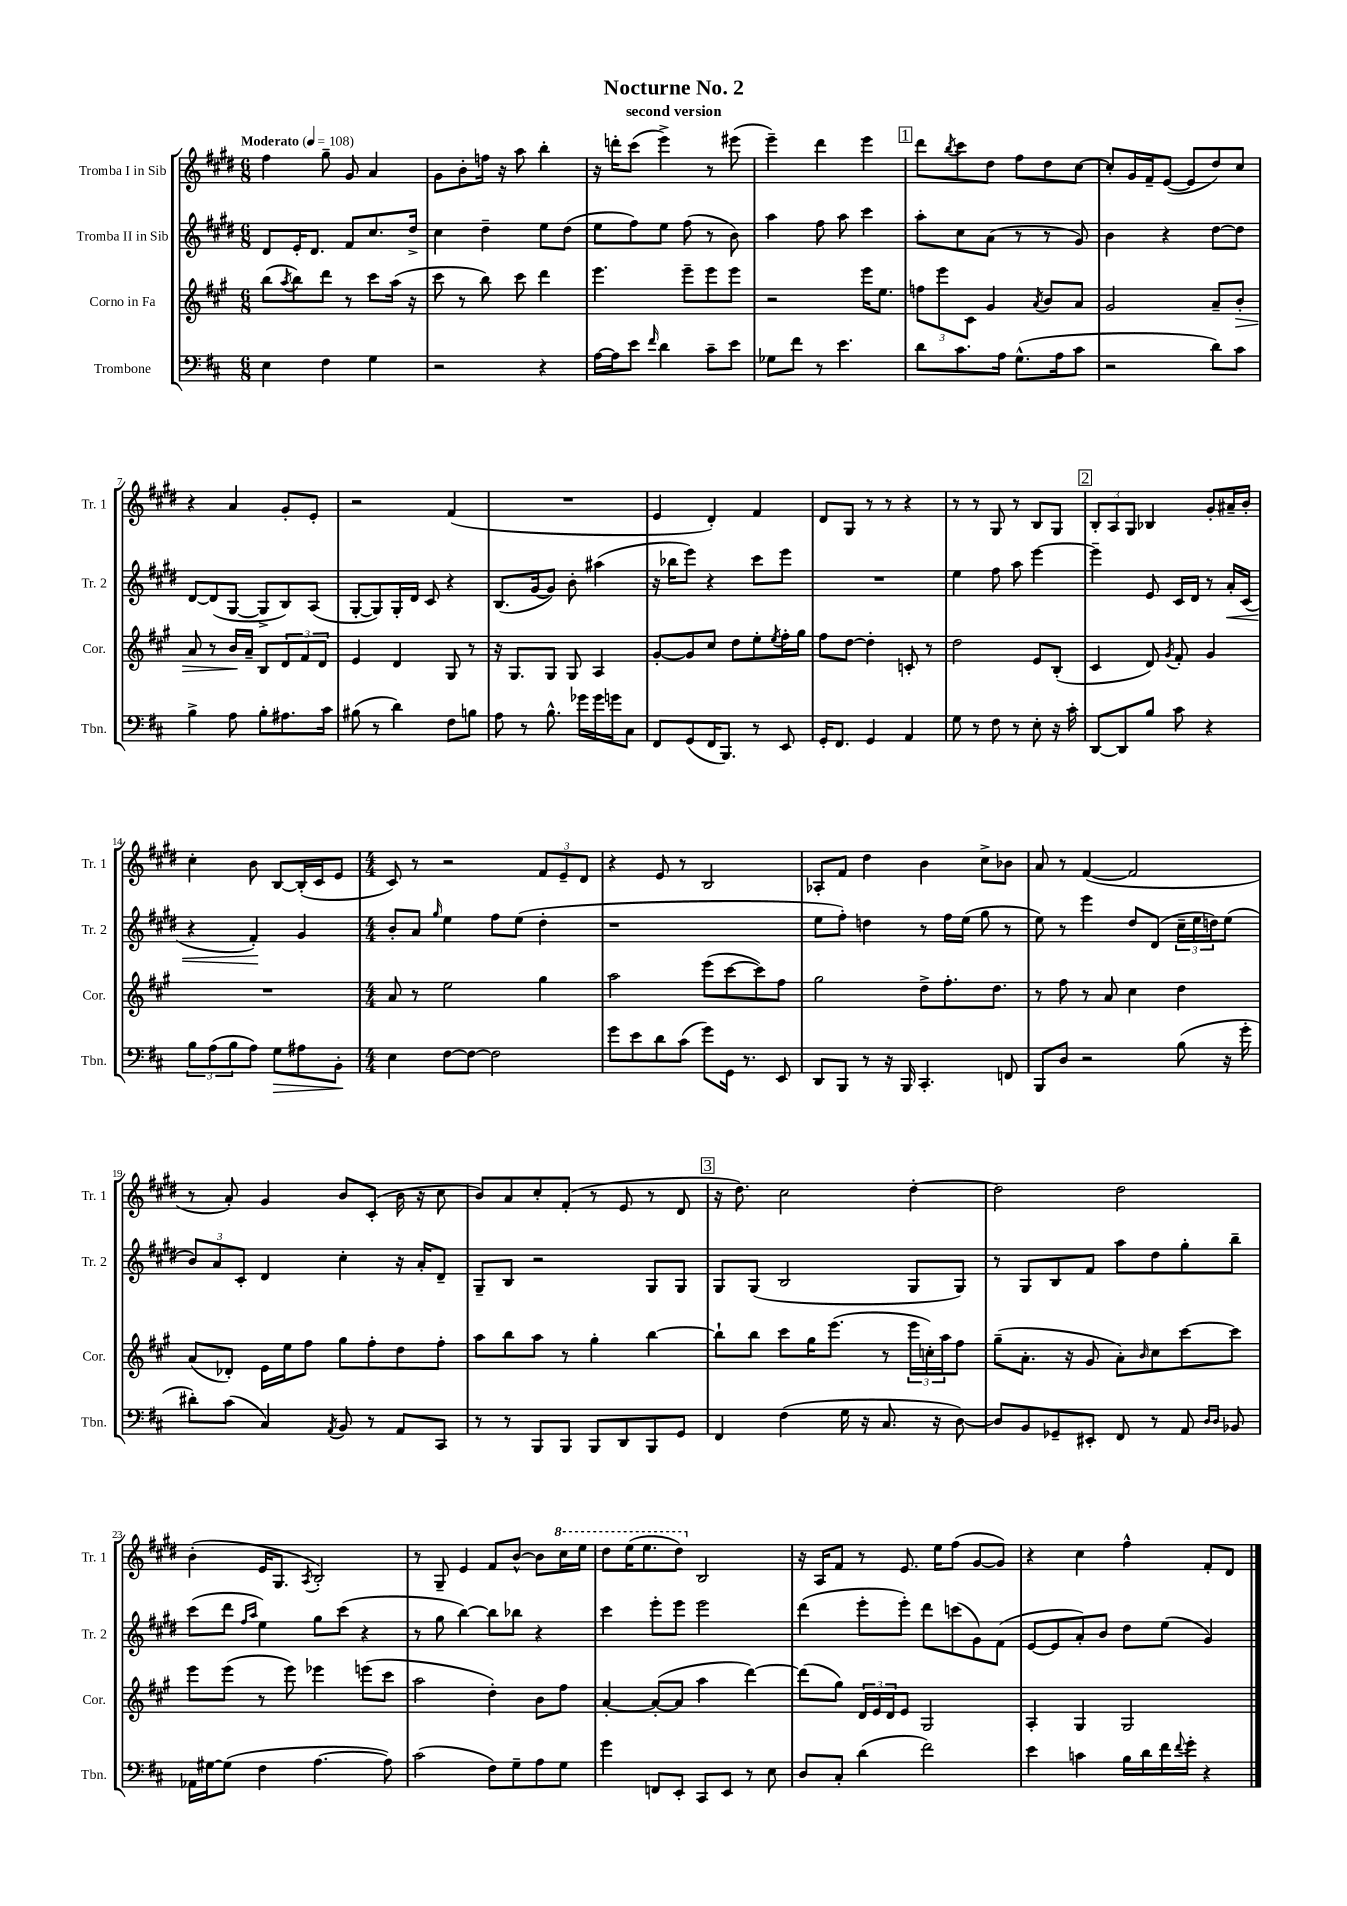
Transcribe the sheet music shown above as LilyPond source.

\header { title = "Nocturne No. 2" subtitle = "second version" }
<<
\new StaffGroup <<
\new Staff = "s0" \with { instrumentName = "Tromba I in Sib" shortInstrumentName = "Tr. 1" } {
    \clef treble \key e \major \numericTimeSignature \time 6/8 \tempo "Moderato" 4 = 108
    fis''4 gis''8-- gis'8 a'4 |
    gis'8 b'8-. f''16 r16 a''8 b''4-. |
    r16 d'''16-. cis'''8( e'''4->) r8 eis'''8( |
    e'''4--) dis'''4 e'''4 |
    \mark \markup { \box "1" } dis'''8 \acciaccatura { b''8 } cis'''8 dis''8 fis''8 dis''8 cis''8~ |
    cis''8-. gis'16 fis'16-- e'8~( e'8 dis''8) cis''8 |
    r4 a'4 gis'8-. e'8-. |
    r2 fis'4( |
    R2. |
    e'4 dis'4-.) fis'4 |
    dis'8 gis8 r8 r8 r4 |
    r8 r8 gis8 r8 b8 gis8 |
    \mark \markup { \box "2" } \tuplet 3/2 { b8-. a8 gis8 } bes4 gis'8-. ais'16-- b'16-. |
    cis''4-. b'8 b8~ b16-.( cis'16 e'8 |
    \numericTimeSignature \time 4/4 cis'8) r8 r2 \tuplet 3/2 { fis'8 e'8-- dis'8 } |
    r4 e'8 r8 b2 |
    aes8-. fis'8 dis''4 b'4 cis''8-> bes'8 |
    a'8 r8 fis'4~( fis'2 |
    r8 a'8-.) gis'4 b'8 cis'8-.( b'16 r16 cis''8 |
    b'8) a'8 cis''8-. fis'8-.( r8 e'8 r8 dis'8 |
    \mark \markup { \box "3" } r16 dis''8.) cis''2 dis''4~-. |
    dis''2 dis''2 |
    b'4-.( e'16 gis8. \acciaccatura { a8 } b2-.) |
    r8 gis8-- e'4 fis'8 b'8~-^ b'8 \ottava #1 cis'''16 e'''16 |
    dis'''8 e'''16( e'''8. dis'''8) \ottava #0 b2 |
    r16 a16 fis'8 r8 e'8. e''16 fis''8( gis'8~ gis'8) |
    r4 cis''4 fis''4-^ fis'8-. dis'8 \bar "|." |
}
\new Staff = "s1" \with { instrumentName = "Tromba II in Sib" shortInstrumentName = "Tr. 2" } {
    \clef treble \key e \major \numericTimeSignature \time 6/8
    dis'8 e'16-. dis'8. fis'8 cis''8. dis''16-> |
    cis''4 dis''4-- e''8 dis''8( |
    e''8 fis''8) e''8 fis''8( r8 b'8) |
    a''4 fis''8 a''8 cis'''4 |
    \mark \markup { \box "1" } a''8-. cis''8 a'8( r8 r8 gis'8) |
    b'4 r4 dis''8~ dis''8 |
    dis'8~ dis'8( gis8~ gis8-> b8) a8( |
    gis8~-. gis8) gis16-. dis'16 cis'8 r4 |
    b8.( gis'16~ gis'8) b'8-. ais''4( |
    r16 bes''16 e'''8) r4 cis'''8 e'''8 |
    R2. |
    e''4 fis''8 a''8 e'''4~ |
    \mark \markup { \box "2" } e'''4-- e'8 cis'16 dis'16 r8 a'16-.\< cis'16( |
    r4 fis'4-.\!) gis'4 |
    \numericTimeSignature \time 4/4 b'8-. a'8 \grace { gis''16 } e''4 fis''8 e''8( dis''4-. |
    r1 |
    e''8 fis''8-.) d''4 r8 fis''16 e''16( gis''8 r8 |
    e''8) r8 e'''4 dis''8 dis'8( \tuplet 3/2 { cis''16-- e''16 d''16) } e''8( |
    \tuplet 3/2 { b'8) a'8 cis'8-. } dis'4 cis''4-. r16 a'16-. dis'8-- |
    gis8-- b8 r2 gis8 gis8 |
    \mark \markup { \box "3" } gis8 gis8( b2 gis8 gis8) |
    r8 gis8 b8 fis'8 a''8 dis''8 gis''8-. b''8-- |
    cis'''8( dis'''8 \grace { fis''16 a''16 } e''4) gis''8 cis'''8( r4 |
    r8 gis''8 b''4~) b''8 bes''8 r4 |
    cis'''4 e'''8-. e'''8 e'''2 |
    dis'''4( e'''8-. e'''8-.) dis'''8 c'''8( gis'8) fis'8( |
    e'8~ e'8 a'8-.) b'8 dis''8 e''8( gis'4) \bar "|." |
}
\new Staff = "s2" \with { instrumentName = "Corno in Fa" shortInstrumentName = "Cor." } {
    \clef treble \key a \major \numericTimeSignature \time 6/8
    b''8( \acciaccatura { a''8 } b''8) d'''8 r8 cis'''8 a''16( r16 |
    cis'''8 r8 b''8) cis'''8 d'''4 |
    e'''4. e'''8-- e'''8 e'''8 |
    r2 e'''16 e''8. |
    \mark \markup { \box "1" } \tuplet 3/2 { f''8 e'''8 cis'8 } gis'4 \acciaccatura { a'8 } b'8 a'8 |
    gis'2 a'8-- b'8-.\> |
    a'8 r8 b'16\! a'16-- b8 \tuplet 3/2 { d'8 fis'8 d'8 } |
    e'4 d'4 gis8 r8 |
    r16 gis8. gis8 gis8 a4 |
    gis'8~-. gis'8 cis''8 d''8 e''8-. \acciaccatura { e''8 } fis''16-. gis''16 |
    fis''8 d''8~ d''4-. c'8-. r8 |
    d''2 e'8 b8-.( |
    \mark \markup { \box "2" } cis'4 d'8) \acciaccatura { gis'8 } fis'8-. gis'4 |
    R2. |
    \numericTimeSignature \time 4/4 a'8 r8 e''2 gis''4 |
    a''2 e'''8( cis'''8~ cis'''8) fis''8 |
    gis''2 d''8-> fis''8.-. d''8. |
    r8 fis''8 r8 a'8 cis''4 d''4 |
    a'8( des'8-.) e'16 e''16 fis''8 gis''8 fis''8-. d''8 fis''8-. |
    a''8 b''8 a''8 r8 gis''4-. b''4~ |
    \mark \markup { \box "3" } b''8-! b''8 cis'''8 gis''16 e'''8.( r8 \tuplet 3/2 { e'''16 c''16-.) a''16 } fis''8 |
    gis''8--( a'8.-. r16 gis'8 a'8-.) \grace { b'16 } cis''8 cis'''8~ cis'''8 |
    e'''8 e'''8( r8 e'''8) ees'''4 e'''8( cis'''8 |
    a''2 d''4-.) b'8 fis''8 |
    a'4~-. a'8~-.( a'8 a''4 d'''4~) |
    d'''8( gis''8) \tuplet 3/2 { d'16 e'16 d'16 } e'8 gis2 |
    a4-. gis4 gis2 \bar "|." |
}
\new Staff = "s3" \with { instrumentName = "Trombone" shortInstrumentName = "Tbn." } {
    \clef bass \key d \major \numericTimeSignature \time 6/8
    e4 fis4 g4 |
    r2 r4 |
    a16~ a16 e'8 \grace { fis'16 } d'4 cis'8-- e'8 |
    ges8 fis'8 r8 e'4. |
    \mark \markup { \box "1" } d'8 cis'8. a16 g8.-^( a16 cis'8 |
    r2 d'8) cis'8 |
    b4-> a8 b8-. ais8. cis'16 |
    bis8( r8 d'4) fis8 b8 |
    a8 r8 b8.-^ ges'16 ges'16 g'16 cis8 |
    fis,8 g,8( fis,16 b,,8.) r8 e,8 |
    g,16-. fis,8. g,4 a,4 |
    g8 r8 fis8 r8 e8-. r16 cis'16-. |
    \mark \markup { \box "2" } d,8~ d,8 b8 cis'8 r4 |
    \tuplet 3/2 { b8 a8( b8 } a8) g8\> ais8 b,8-.\! |
    \numericTimeSignature \time 4/4 e4 fis8~ fis8~ fis2 |
    g'8 e'8 d'8 cis'8( g'8) g,16 r8. e,8 |
    d,8 b,,8 r8 r16 b,,16 cis,4.-. f,8 |
    b,,8 d8 r2 b8( r16 g'16-. |
    dis'8-.) cis'8( cis4) \acciaccatura { a,8 } b,8 r8 a,8 cis,8 |
    r8 r8 b,,8 b,,8 b,,8 d,8 b,,8 g,8 |
    \mark \markup { \box "3" } fis,4 fis4( g16 r16 cis8. r16 d8~) |
    d8 b,8 ges,8-- eis,8-. fis,8 r8 a,8 \grace { d16 d16 } bes,8 |
    aes,16 gis16~ gis8( fis4 a4.~ a8) |
    cis'2( fis8) g8-- a8 g8 |
    g'4 f,8 e,8-. cis,8 e,8 r8 e8 |
    d8 cis8-. d'4( fis'2) |
    e'4 c'4 b16 d'16 fis'16 \appoggiatura { fis'8 } g'16-. r4 \bar "|." |
}
>>
>>
